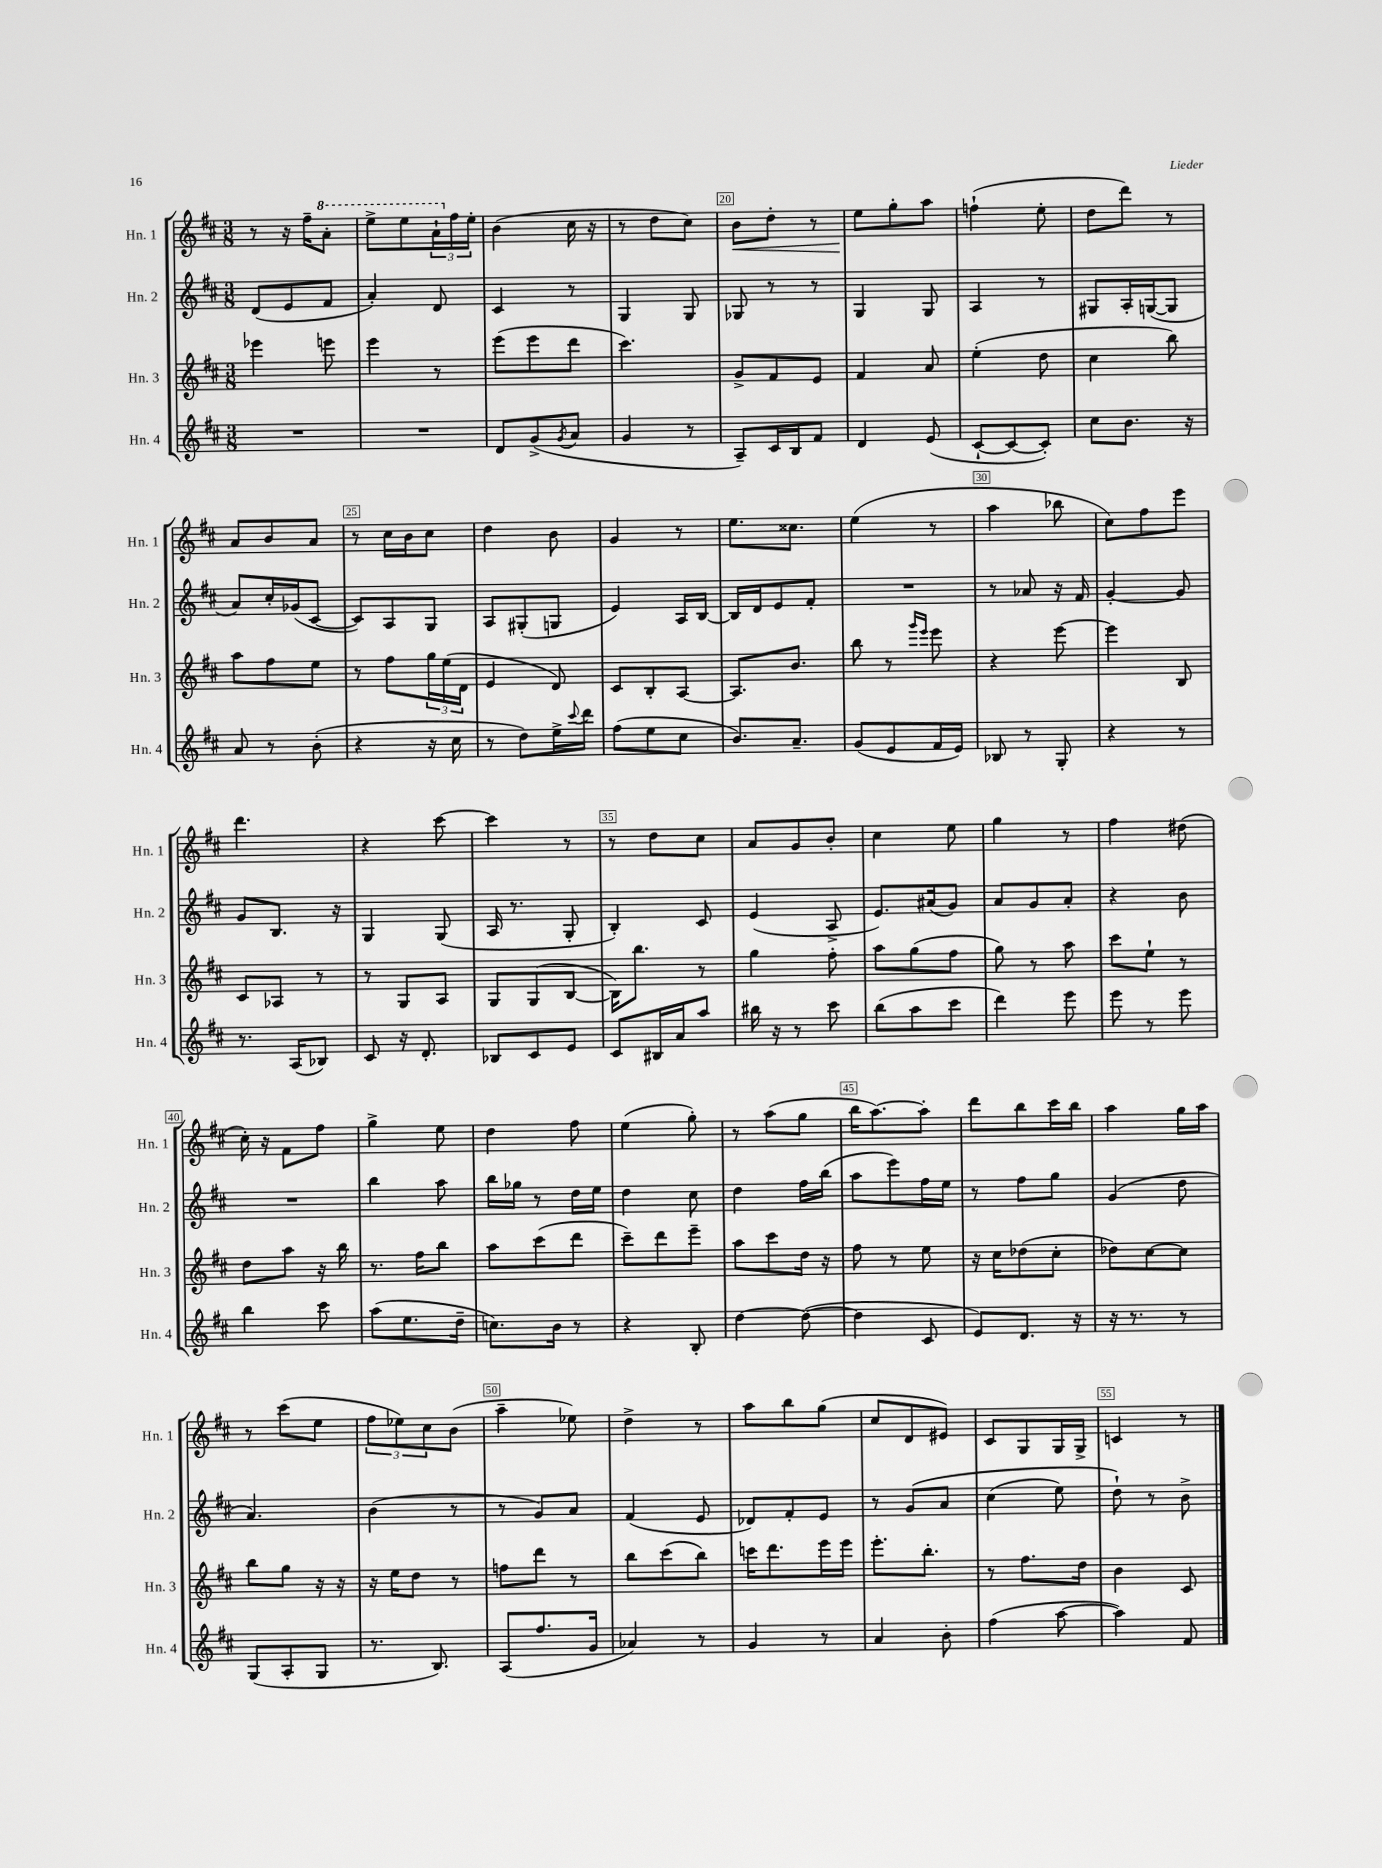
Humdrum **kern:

**kern	**kern	**kern	**kern	**dynam
*part4	*part3	*part2	*part1	*part1
*staff4	*staff3	*staff2	*staff1	*staff1
*I"Hn. 4	*I"Hn. 3	*I"Hn. 2	*I"Hn. 1	*
*I'Hn. 4	*I'Hn. 3	*I'Hn. 2	*I'Hn. 1	*
*clefG2	*clefG2	*clefG2	*clefG2	*
*k[f#c#]	*k[f#c#]	*k[f#c#]	*k[f#c#]	*
*M3/8	*M3/8	*M3/8	*M3/8	*
=16	=16	=16	=16	=16
4.r	4eee-X\	(8d/L	8r	.
.	.	8e/	16r	.
.	.	.	16ff#~\KL	.
*	*	*	*8va	*
.	8eeen\	8f#/J	8aa'\J	.
=17	=17	=17	=17	=17
4.r	4eee\	4a'/)	8eee^\L	.
.	.	.	8eee\	.
.	8r	8d/	24aa`\L	.
*	*	*	*X8va	*
.	.	.	24ff#\	.
.	.	.	24ee'\JJ	.
=18	=18	=18	=18	=18
8d/L	(8eee\L	4c#/	(4b\	.
(8g^/	8eee\	.	.	.
8qg/	.	.	.	.
8a/J	8ddd\J	8r	16cc#\	.
.	.	.	16r	.
=19	=19	=19	=19	=19
4g/	4.ccc#\)	4G/	8r	.
.	.	.	8dd\L	.
8r	.	8G/	8cc#\J)	.
=20	=20	=20	=20	=20
!	!	!	!	!LO:HP:b
8A~/L)	8g^/L	8G-X/	8b\L	<
16c#/L	8f#/	8r	8dd'\J	.
16B/J	.	.	.	.
8f#/J	8e/J	8r	8r	.
=21	=21	=21	=21	=21
4d/	4f#/	4G/	8ee\L	.
.	.	.	8gg'\	[
(8e/	8a/	8G/	8aa\J	.
=22	=22	=22	=22	=22
[8c#`/L	(4ee'\	4A/	(4ffn`\	.
8c#/_	.	.	.	.
8c#'/J])	8dd\	8r	8ee'\	.
=23	=23	=23	=23	=23
8cc#\L	4cc#\	8G#X/L	8dd\L	.
8.b\J	.	16A'/L	8ddd\J)	.
.	.	([16Gn/J	.	.
.	8bb\)	8G/J]	8r	.
16r	.	.	.	.
!!LO:LB:g=z
=24	=24	=24	=24	=24
8a/	8aa\L	8a/L)	8a/L	.
8r	8ff#\	16cc#'/L	8b/	.
.	.	(16g-X/J	.	.
(8b'\	8ee\J	[8c#/J	8a/J	.
=25	=25	=25	=25	=25
4r	8r	8c#/L])	8r	.
.	8ff#\L	8A/	16cc#\LL	.
.	.	.	16b\J	.
16r	24gg\L	8G/J	8cc#\J	.
.	(24ee\	.	.	.
16cc#\	.	.	.	.
.	24d\JJ	.	.	.
=26	=26	=26	=26	=26
8r	4e/	8A/L	4dd\	.
8dd\L)	.	(8G#X'/	.	.
16ee^\L	8d/)	8Gn/J	8b\	.
8qqccc#/	.	.	.	.
16ddd\JJ	.	.	.	.
=27	=27	=27	=27	=27
(8ff#\L	8c#/L	4e/)	4g/	.
8ee\	8B'/	.	.	.
8cc#\J	[8A/J	16A/LL	8r	.
.	.	[16B/JJ	.	.
=28	=28	=28	=28	=28
8.b/L)	8.A/L]	16B/LL]	8.ee\L	.
.	.	16d/J	.	.
.	.	8e/	.	.
8.a~/J	8.b/J	.	8.cc##X\J	.
.	.	8f#'/J	.	.
=29	=29	=29	=29	=29
(8g/L	8bb\	4.r	(4ee\	.
8e/	8r	.	.	.
.	16qqggg/LL	.	.	.
.	16qqeee/JJ	.	.	.
16f#/L	8eee\	.	8r	.
16e/JJ)	.	.	.	.
=30	=30	=30	=30	=30
8B-X/	4r	8r	4aa\	.
8r	.	8a-X/	.	.
8G'/	[8eee\	16r	8bb-X\	.
.	.	16f#/	.	.
=31	=31	=31	=31	=31
4r	4eee\]	[4g'/	8cc#\L)	.
.	.	.	8ff#\	.
8r	8B/	8g/]	8eee\J	.
!!LO:LB:g=z
=32	=32	=32	=32	=32
8.r	8c#/L	8g/L	4.ddd\	.
.	8A-X/J	8.B/J	.	.
(16A/KL	.	.	.	.
8B-X/J)	8r	.	.	.
.	.	16r	.	.
=33	=33	=33	=33	=33
8c#/	8r	4G/	4r	.
16r	8G/L	.	.	.
8.d'/	.	.	.	.
.	8A/J	(8G/	[8ccc#\	.
=34	=34	=34	=34	=34
8B-X/L	8G/L	16A/	4ccc#\]	.
.	.	8.r	.	.
8c#/	(8G/	.	.	.
8e/J	[8B/J	8G'/	8r	.
=35	=35	=35	=35	=35
8c#/L	16B\KL])	4B'/)	8r	.
.	8.bb\J	.	.	.
16B#X/L	.	.	8dd\L	.
16a/J	.	.	.	.
8aa/J	8r	8c#/	8cc#\J	.
=36	=36	=36	=36	=36
16bb#X\	4gg\	(4e/	8a/L	.
16r	.	.	.	.
8r	.	.	8g/	.
8ccc#\	8ff#'\	8A^/	8b'/J	.
=37	=37	=37	=37	=37
(8bb\L	8aa\L	8.e/L)	4cc#\	.
8aa\	(8gg\	.	.	.
.	.	(16a#X/k	.	.
8ccc#\J	8ff#\J	8g/J)	8ee\	.
=38	=38	=38	=38	=38
4ddd\)	8gg\)	8a/L	4gg\	.
.	8r	8g/	.	.
8eee\	8aa\	8a'/J	8r	.
=39	=39	=39	=39	=39
8eee\	8ccc#\L	4r	4ff#\	.
8r	8ee`\J	.	.	.
8eee\	8r	8b\	(8dd#X\	.
!!LO:LB:g=z
=40	=40	=40	=40	=40
4bb\	8dd\L	4.r	16cc#'\)	.
.	.	.	16r	.
.	8aa\J	.	8f#\L	.
8ccc#\	16r	.	8ff#\J	.
.	16bb\	.	.	.
=41	=41	=41	=41	=41
(8aa\L	8.r	4bb\	4gg^\	.
8.ee\	.	.	.	.
.	16ff#\KL	.	.	.
.	8bb\J	8aa\	8ee\	.
16dd~\Jk	.	.	.	.
=42	=42	=42	=42	=42
8.ccn\L)	8aa\L	16bb\LL	4dd\	.
.	.	16gg-X\JJ	.	.
.	(8ccc#\	8r	.	.
16b\Jk	.	.	.	.
8r	8ddd\J	16dd\LL	8ff#\	.
.	.	16ee\JJ	.	.
=43	=43	=43	=43	=43
4r	8ccc#~\L)	4dd\	(4ee\	.
.	8ddd\	.	.	.
8B'/	8eee~\J	8cc#\	8gg'\)	.
=44	=44	=44	=44	=44
[4dd\	8aa\L	4dd\	8r	.
.	8ccc#\	.	(8aa\L	.
(8dd\_	16dd\Jk	16ff#\LL	8gg\J	.
.	16r	(16bb\JJ	.	.
=45	=45	=45	=45	=45
4dd\]	8ff#\	8aa\L	16bb\KL	.
.	.	.	[8.aa\)	.
.	8r	8eee\)	.	.
8c#/	8ee\	16ff#\L	8aa'\J]	.
.	.	16ee\JJ	.	.
=46	=46	=46	=46	=46
8e/L)	16r	8r	8ddd\L	.
.	16cc#\KL	.	.	.
8.d/J	(8dd-X\	8ff#\L	8bb\	.
.	8cc#'\J	8gg\J	16ccc#\L	.
16r	.	.	16bb\JJ	.
=47	=47	=47	=47	=47
16r	8dd-X\L)	(4g/	4aa\	.
8.r	.	.	.	.
.	[8cc#\	.	.	.
8r	8cc#\J]	8dd\	16gg\LL	.
.	.	.	16aa\JJ	.
!!LO:LB:g=z
=48	=48	=48	=48	=48
(8G/L	8bb\L	4.a/)	8r	.
8A'/	8gg\J	.	(8ccc#\L	.
8G/J	16r	.	8ee\J	.
.	16r	.	.	.
=49	=49	=49	=49	=49
8.r	16r	(4b\	12ff#\L	.
.	16ee\KL	.	.	.
.	.	.	12ee-X\)	.
.	8dd\J	.	.	.
.	.	.	12cc#\	.
8.B/)	.	.	.	.
.	8r	8r	(8b\J	.
=50	=50	=50	=50	=50
(8A/L	8ffn\L	8r	4aa~\	.
8.ff#/	8ddd\J	8g/L)	.	.
.	8r	8a/J	8ee-X\)	.
16g/Jk	.	.	.	.
=51	=51	=51	=51	=51
4a-X/)	8bb\L	(4f#/	4dd^\	.
.	(8ccc#\	.	.	.
8r	8bb\J)	8e/	8r	.
=52	=52	=52	=52	=52
4g/	16cccn\KL	8d-X/L)	8aa\L	.
.	8.ddd\	.	.	.
.	.	8f#'/	8bb\	.
8r	16eee\L	8e/J	(8gg\J	.
.	16eee\JJ	.	.	.
=53	=53	=53	=53	=53
4a/	8.eee'\L	8r	8cc#/L	.
.	.	(8g/L	8d/	.
.	8.bb'\J	.	.	.
8b'\	.	8a/J	8e#X/J)	.
=54	=54	=54	=54	=54
(4ff#\	8r	(4cc#\	8c#/L	.
.	8.ff#\L	.	8G/	.
[8aa\	.	8ee\)	16G/L	.
.	16dd\Jk	.	16G^/JJ	.
=55	=55	=55	=55	=55
4aa\])	4b\	8dd`\)	4cn/	.
.	.	8r	.	.
8f#/	8c#/	8b^\	8r	.
==	==	==	==	==
*-	*-	*-	*-	*-
